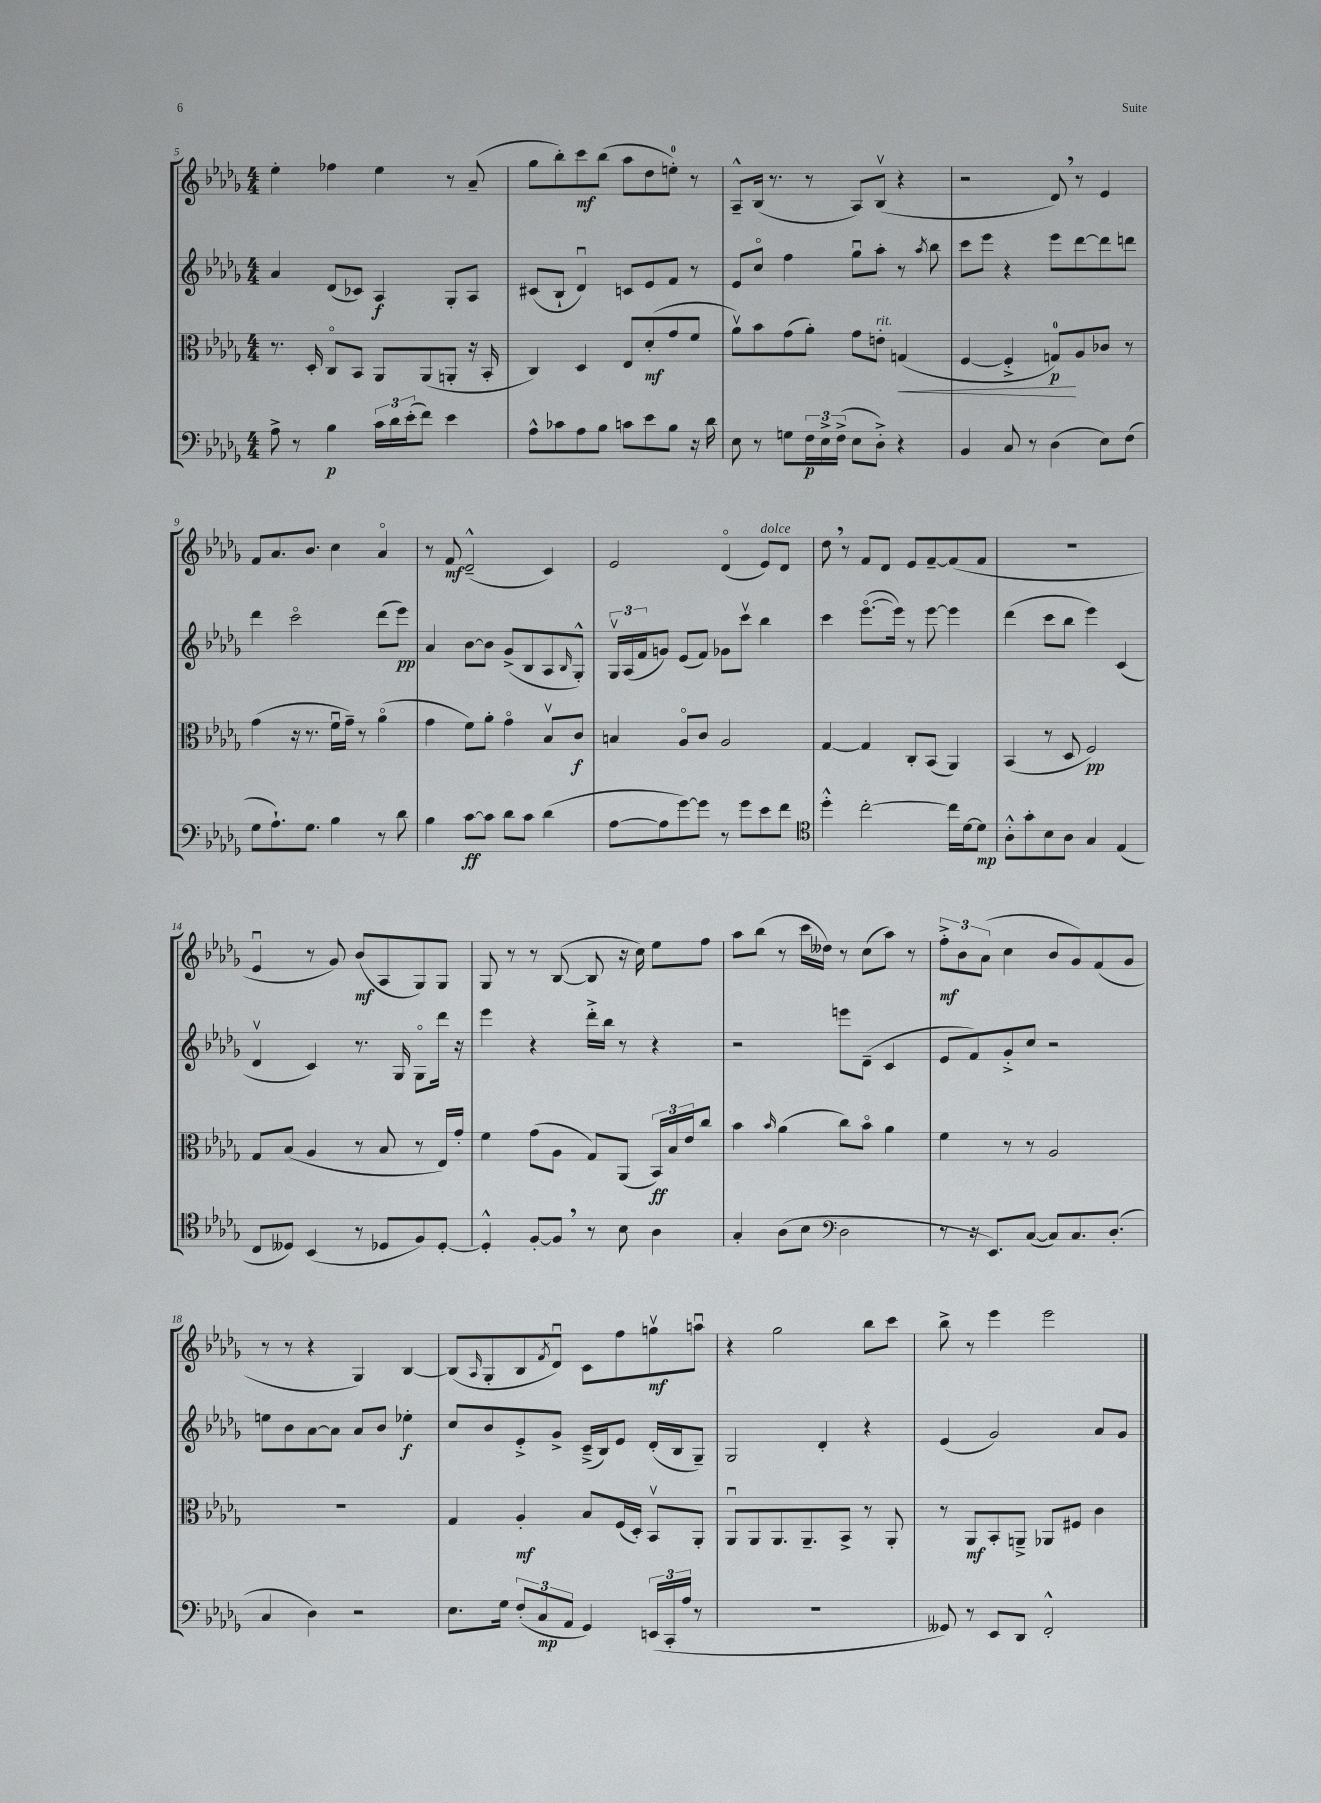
<<
\new StaffGroup <<
\new Staff = "s0" {
    \clef treble \key des \major \numericTimeSignature \time 4/4
    ees''4-. fes''4 ees''4 r8 aes'8--( |
    ges''8 bes''8-.) c'''8\mf bes''8( aes''8 des''8 e''8-0-.) r8 |
    aes8---^ bes16( r8. r8 aes8) bes8\upbow( r4 |
    r2 des'8) \breathe r8 ees'4 |
    f'8 aes'8. bes'8. c''4 aes'4\flageolet |
    r8 f'8\mf des'2---^( c'4) |
    ees'2 des'4\flageolet( ees'8^\markup { \italic "dolce" }) des'8 |
    des''8 \breathe r8 f'8 des'8 ees'8 f'8~-- f'8( f'8 |
    R1 |
    ees'4\downbow r8 ges'8) bes'8\mf( aes8 ges8) ges8 |
    ges8 r8 r8 bes8~( bes8 r16 c''16) ees''8 f''8 |
    aes''8 bes''8( r8 c'''16 deses''16) r8 c''8( aes''8) r8 |
    \tuplet 3/2 { f''8-.->\mf bes'8 aes'8( } c''4 bes'8 ges'8) f'8( ges'8 |
    r8 r8 r4 ges4) bes4~ |
    bes8( \grace { aes16 } ges8-. bes8 \acciaccatura { f'8 } des'8\downbow) c'8 f''8 g''8\upbow\mf a''8\downbow |
    r4 ges''2 bes''8 c'''8 |
    bes''8-> r8 ees'''4 ees'''2 \bar "|." |
}
\new Staff = "s1" {
    \clef treble \key des \major \numericTimeSignature \time 4/4
    aes'4 des'8( ces'8) aes4\f ges8-. aes8 |
    cis'8( bes8-! des'4\downbow) c'8 ees'8 f'8 r8 |
    ees'8 c''8\flageolet f''4 ges''8\downbow aes''8-. r8 \acciaccatura { aes''8 } bes''8 |
    c'''8 ees'''8 r4 ees'''8 des'''8~ des'''8 d'''8 |
    des'''4 c'''2\flageolet des'''8( ees'''8\pp) |
    aes'4 bes'8~ bes'8 ges'8->( bes8 aes8 \grace { bes16 } ges8-.-^) |
    \tuplet 3/2 { ges16\upbow aes16( f'16 } g'8) ees'8( f'8) ges'8 c'''8\upbow bes''4 |
    c'''4 ees'''8.~\flageolet( ees'''16) r8 ees'''8~ ees'''4 |
    des'''4( c'''8 bes''8 ees'''4) c'4( |
    des'4\upbow c'4) r8. ges16 ges8\flageolet des'''16 r16 |
    ees'''4 r4 des'''16-.-> bes''16 r8 r4 |
    r2 e'''8 des'8--( c'4 |
    ees'8 f'8) ges'8-.-> c''8 r2 |
    e''8 bes'8 aes'8~ aes'8 aes'8 bes'8 ees''4-.\f |
    c''8 bes'8 ees'8-.-> ges'8-> c'16--->( bes16) ees'8 des'16-.( bes16 ges8--) |
    ges2 des'4-. r4 |
    ees'4( ges'2) aes'8 ges'8 \bar "|." |
}
\new Staff = "s2" {
    \clef alto \key des \major \numericTimeSignature \time 4/4
    r8. des16-. c8\flageolet bes,8 aes,8 aes,8( a,8-. r16 bes,16-. |
    c4) des4 ees8 des'8-.\mf( ges'8 f'8 |
    aes'8\upbow) bes'8 ges'8( aes'8-.) ges'8 e'8-.^\markup { \italic "rit." } g4\<( |
    f4~ f4-.-> g8-0\p\!) aes8 ces'8 r8 |
    ges'4( r16 r8. f'16\downbow ges'16--) r8 aes'4\flageolet( |
    ges'4 f'8) aes'8-. ges'4\flageolet bes8\upbow c'8\f |
    b4 aes8\flageolet c'8 aes2 |
    ges4~ ges4 c8-. bes,8( aes,4) |
    bes,4( r8 des8 f2\pp) |
    ges8 bes8( aes4 r8 bes8 r8 ees16) ges'16-. |
    f'4 ges'8( aes8 ges8) aes,8( \tuplet 3/2 { bes,16\ff) bes16 ees'16 } c''8 |
    bes'4 \grace { bes'16 } aes'4( c''8) bes'8\flageolet aes'4 |
    f'4 r8 r8 aes2 |
    R1 |
    ges4 aes4-.\mf bes8 f16( des16-.) bes,8\upbow aes,8-. |
    aes,8\downbow aes,8 aes,8. aes,8.-- bes,8-> r8 aes,8-. |
    r8 aes,8\mf bes,8-. a,8---> aes,8 fis8 c'4 \bar "|." |
}
\new Staff = "s3" {
    \clef bass \key des \major \numericTimeSignature \time 4/4
    aes8-> r8 bes4\p \tuplet 3/2 { c'16 des'16 ees'16-.( } f'8) ees'4 |
    aes8-^ ces'8 aes8 bes8 c'8 ees'8 bes8 r16 des'16 |
    ees8 r8 g8 \tuplet 3/2 { f16\p ees16-> f16->( } ees8 des8-.->) r4 |
    bes,4 c8 r8 des4( ees8) f8( |
    ges8 aes8.-!) ges8. bes4 r8 des'8 |
    bes4 c'8~\ff c'8 des'8 c'8 des'4( |
    aes8~ aes8 ges'8~) ges'8 r8 ges'8 ees'8 f'8 |
    \clef tenor des''4-.-^ c''2~-. c''16 des'16~ des'8\mp |
    aes8-.-^ ges'8-. bes8 aes8 ges4 ees4( |
    c8 deses8) bes,4( r8 des8 f8) des8~-. |
    des4-.-^ f8~-. f8 \breathe r8 bes8 aes4 |
    ges4-. aes8( bes8 \clef bass des2 |
    r8 r16 ees,8.) c8~( c8) c8. des8.-.( |
    c4 des4) r2 |
    ees8. ges16 \tuplet 3/2 { f8-.( c8\mp aes,8 } ges,4) \tuplet 3/2 { e,16( c,16-. aes16 } r8 |
    R1 |
    geses,8) r8 ees,8 des,8 f,2-.-^ \bar "|." |
}
>>
>>
\layout { \context { \Score currentBarNumber = #5 } }
